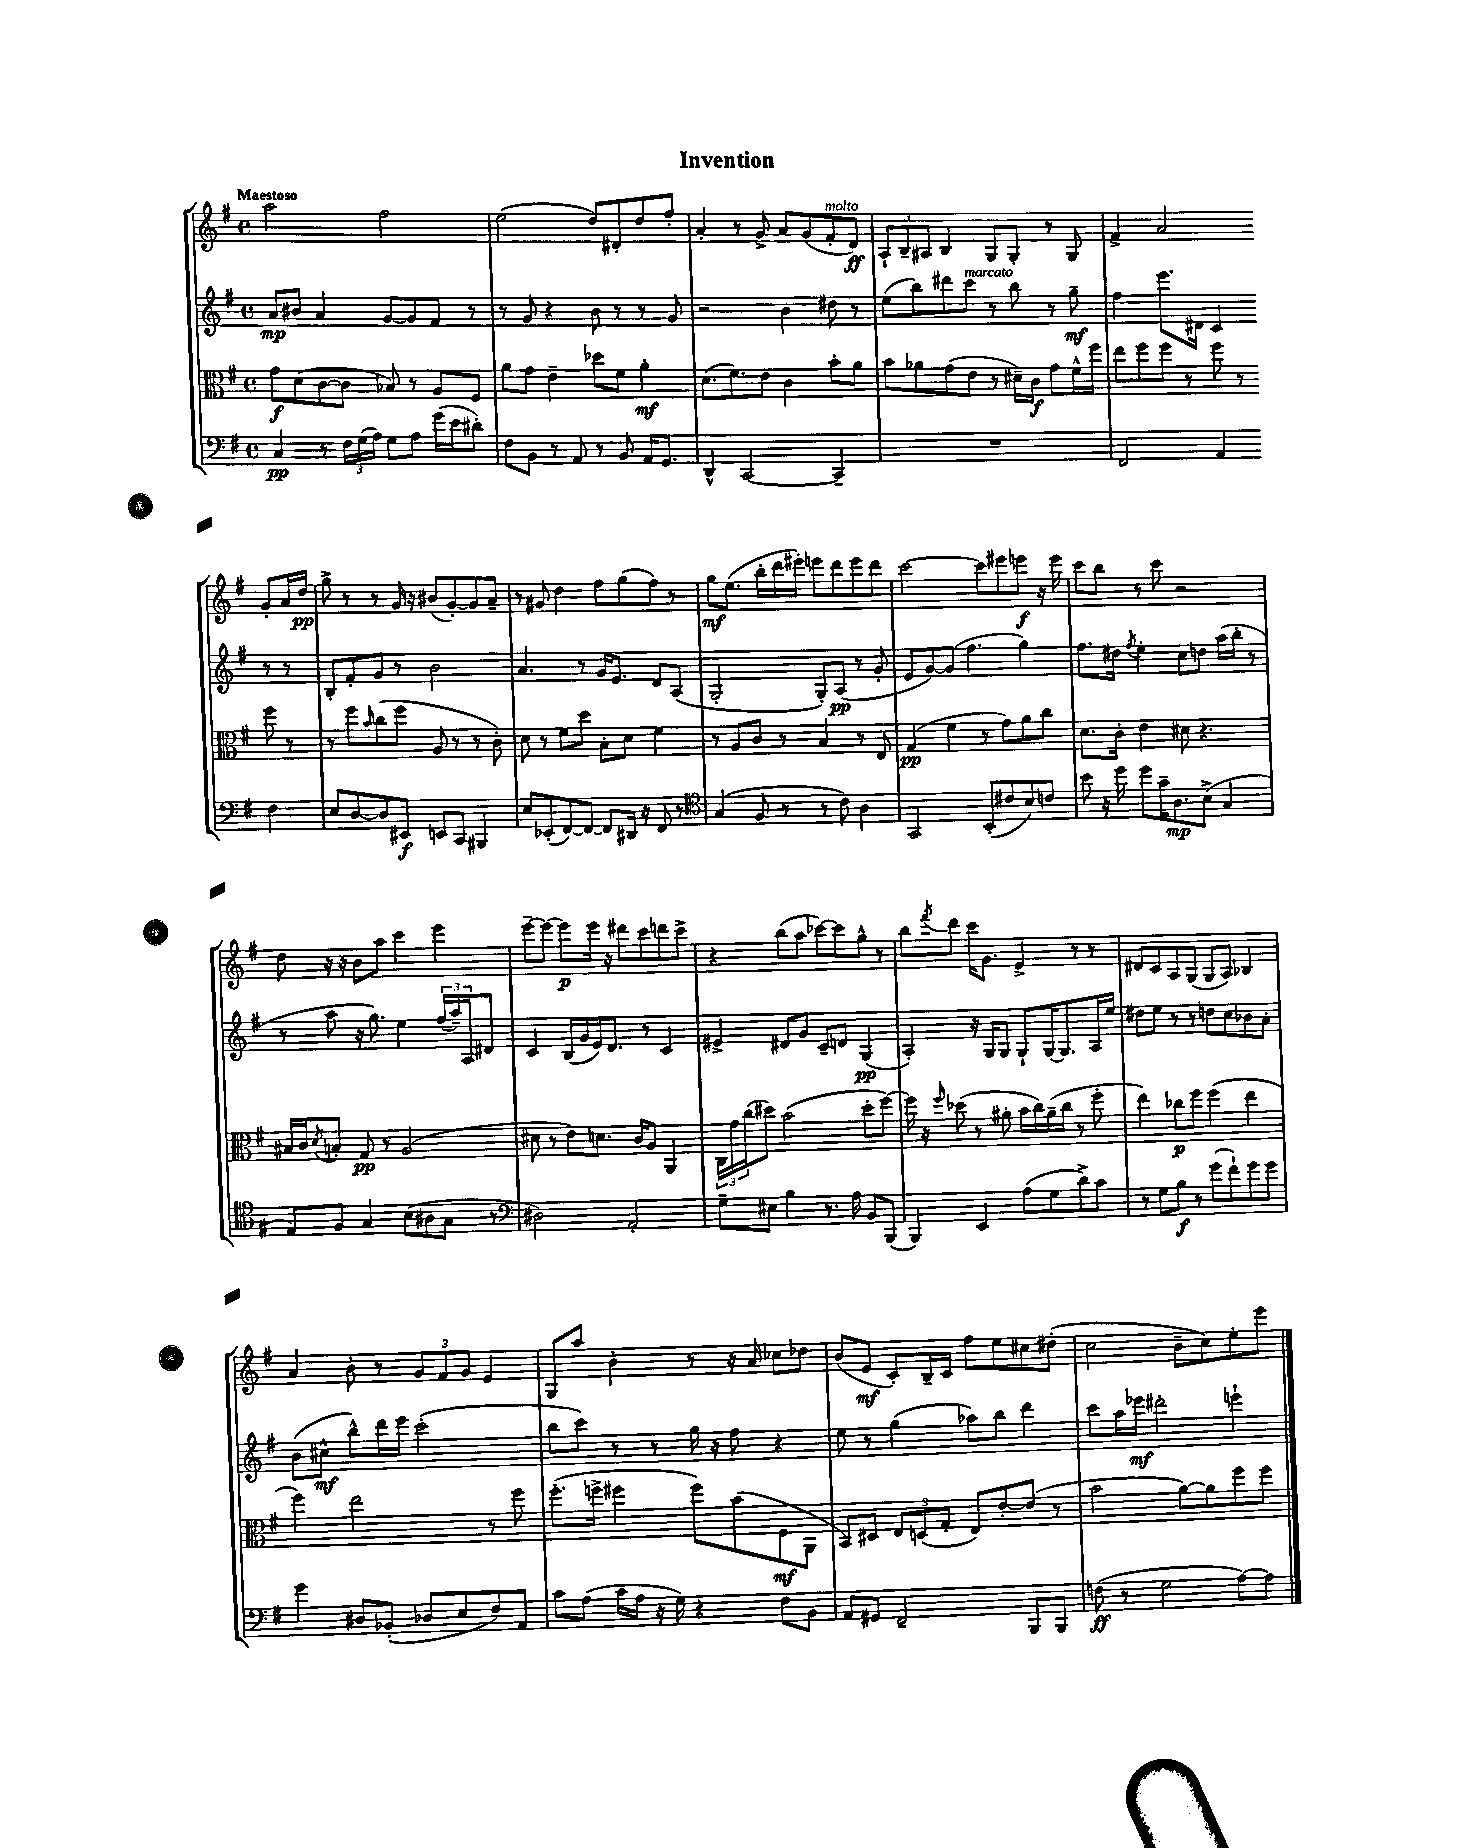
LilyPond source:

\header { title = "Invention" }
<<
\new StaffGroup <<
\new Staff = "s0" {
    \clef treble \key g \major \defaultTimeSignature \time 4/4 \tempo "Maestoso"
    a''2 fis''2 |
    e''2( d''8) dis'8-. d''8 fis''8-. |
    a'4-. r8 g'8-> a'8 g'8( fis'8-.^\markup { \italic "molto" } d'8\ff) |
    \tuplet 3/2 { a8-! b8-- ais8 } b4 g8 g8-. r8 g8 |
    fis'4-> a'2 g'8-. a'16 d''16\pp |
    g''8-> r8 r8 g'16 r16 bis'8( g'8~-.) g'8 a'8-- |
    r8 gis'8 d''4 fis''8 g''8( fis''8) r8 |
    g''8\mf e''8.( b''16-. d'''16 eis'''16-.) e'''8 d'''8 e'''8 d'''8 |
    c'''2~ c'''8 eis'''8 e'''8\f r16 e'''16 |
    c'''8 b''8 r8 c'''8 r2 |
    d''8 r16 r16 b'8 a''8 c'''4 e'''4 |
    e'''8~-- e'''8~ e'''8\p e'''16 r16 dis'''8 c'''8 d'''8 c'''8-> |
    r4 b''8( a''8 ces'''8~) ces'''8 g''8-^ r8 |
    b''8 \acciaccatura { fis'''8 } d'''8 c'''16 g'8. e'4-> r8 r8 |
    dis'8 c'8 a8 g8( g8 a8) bes4 |
    a'4 b'8-. r8 \tuplet 3/2 { g'8 fis'8 g'8 } e'4 |
    g8 a''8 b'4-. r8 r16 a'16 ces''8 des''8 |
    b'8( e'8\mf c'8-.) b16-- c'16 fis''8 e''8 cis''8 dis''8-.( |
    c''2 b'8-- c''8) e''8-. e'''8 \bar "|." |
}
\new Staff = "s1" {
    \clef treble \key g \major \defaultTimeSignature \time 4/4
    a'8\mp bis'8 a'4 g'8~ g'8 fis'8 r8 |
    r8 g'8 r4 b'8 r8 r8 g'8 |
    r2 b'4 dis''8 r8 |
    e''8( b''8) dis'''8 c'''8^\markup { \italic "marcato" } r8 b''8 r8 g''8--\mf |
    fis''4 e'''8. dis'16 c'4 r8 r8 |
    b8-. fis'8-. g'8 r8 b'2 |
    a'4. r8 g'16 e'8. d'8 a8( |
    g2-. g8-.) a8\pp( r8 g'8-. |
    e'8 g'8~) g'8( fis''4. g''4) |
    fis''8. dis''16 \acciaccatura { fis''8 } e''4-. c''8 d''8 a''16( b''16-. r8 |
    r8 a''8 r16 g''8.) e''4 \tuplet 3/2 { fis''16( a''16--) a16 } dis'8 |
    c'4 b16( g'16 e'16) d'8. r8 c'4 |
    eis'4-> dis'8 g'8 c'8-- d'8 g4\pp( |
    a4-.) r16 g16 g8 g8-! g16~ g8. a16 e''16 |
    dis''8 e''8 r8 r8 d''8 c''8 bes'8 a'8-. |
    b'8( cis''8-^\mf b''8-^) d'''16 e'''16 c'''2-.( |
    b''8 c'''8) r8 r8 g''16 r16 fis''8 r4 |
    e''8 r8 g''4( aes''8) b''8 d'''4 |
    c'''8 a''16 ees'''16\mf dis'''2-. e'''4-! \bar "|." |
}
\new Staff = "s2" {
    \clef alto \key g \major \defaultTimeSignature \time 4/4
    g'8\f d'8( c'8~ c'8 bes8) r8 a8 fis8 |
    a'8 g'8 e'4-- des''8 fis'8 a'4-.\mf |
    d'8.( fis'8.) e'8 c'4 b'8-. a'8 |
    b'8 aes'8 g'8( e'8 r8 dis'16--) c'16\f g'8 fis'16-^ fis''16 |
    e''8 fis''8 fis''8 r8 fis''8 r8 fis''8 r8 |
    r8 fis''8 \grace { b'16 } c''8( fis''8 a8 r8 r8 c'8-.) |
    d'8 r8 fis'8 d''8 b8-. d'8 fis'4 |
    r8 a8 c'8 r8 b4 r8 e8 |
    g4\pp( fis'4 r8 g'8) a'8 c''8 |
    d'8. c'16-. e'4 dis'8 r4. |
    bis16 c'16 \acciaccatura { d'8 } b8-. g8\pp r8 a2( |
    dis'8 r8 e'8) d'8. c'16 a8 a,4 |
    \tuplet 3/2 { c16 g'16 c''16( } dis''8) b'2( dis''8-. fis''8~) |
    fis''16 r16 \grace { fis''16 } des''8( r8 ais'8-. b'16 c''16) ais'16--( c''16 r8 fis''8-. |
    e''4) ces''8\p fis''8 fis''4( e''4 |
    fis''4) e''2 r8 fis''8 |
    fis''8.-.( f''16-> fis''4 fis''8) b'8( fis8\mf a,8 |
    b,8) dis8 \tuplet 3/2 { e8 d8( g8-. } e8) e'8~-. e'8( r8 |
    b'2 a'8~) a'8 fis''8 fis''8 \bar "|." |
}
\new Staff = "s3" {
    \clef bass \key g \major \defaultTimeSignature \time 4/4
    c4\pp r8 \tuplet 3/2 { fis16 g16( a16) } g8 a8 g'16( e'16 dis'8-.) |
    fis8 b,8 r8 a,8 r8 b,8 a,16 g,8. |
    d,4-^ c,2~ c,4-- |
    R1 |
    fis,2 a,4 fis4 |
    e8 d8~ d8 eis,8\f e,8 c,8 bis,,4 |
    e8 ees,8-.( fis,8~) fis,8~ fis,8 dis,16 r16 fis,8 r8 |
    \clef tenor g4( fis8 r8 r8 c'8) a4 |
    g,2 b,8-.( cis'8 b8) c'8 |
    b'8 r16 d''16 d''8 g'16-- a8.\mp b8->( g4 |
    e8) fis8 g4 b8( ais8 g8 r8 |
    \clef bass dis2) a,2-. |
    g8-- eis8 b4 r8. a16 b,8 b,,8( |
    b,,4) e,4 a8( g8 d'8->) c'8 |
    r8 g8 b8\f r8 g'8( fis'8-!) g'8 g'8 |
    g'4 dis8 bes,8-.( des8 e8 fis8) a,8 |
    c'8 a8( c'16 a16 r16 g16) r4 fis8 b,8 |
    a,8 gis,8 fis,2-- b,,8 b,,8 |
    f8\ff( r8 g2 a8~) a8 \bar "|." |
}
>>
>>
\layout { \context { \Score \remove "Bar_number_engraver" } }
